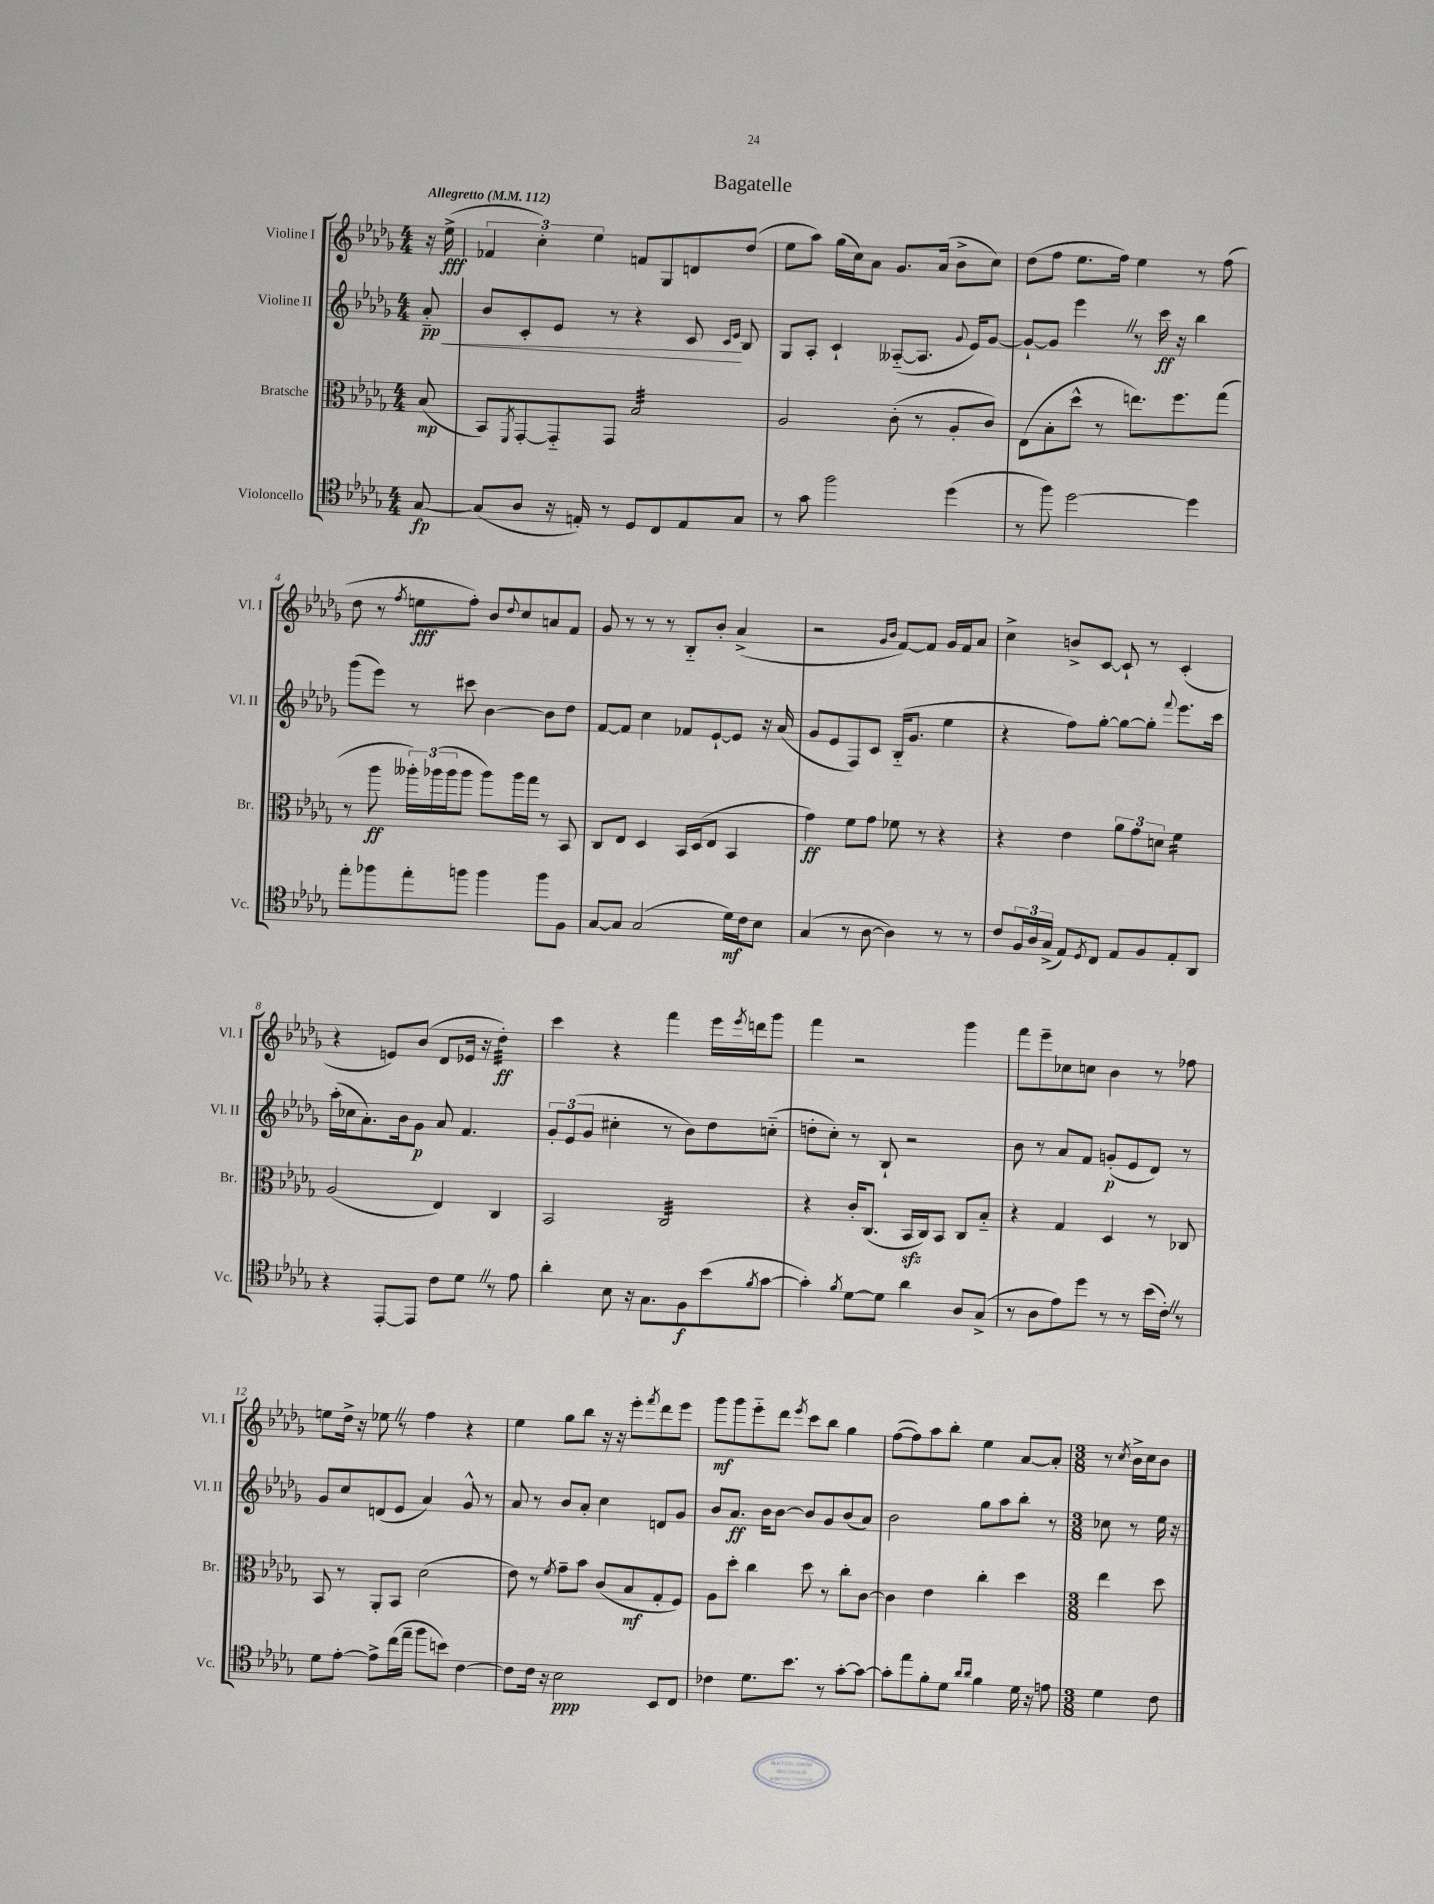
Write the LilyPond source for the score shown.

\header { title = "Bagatelle" }
<<
\new StaffGroup <<
\new Staff = "s0" \with { instrumentName = "Violine I" shortInstrumentName = "Vl. I" } {
    \clef treble \key des \major \numericTimeSignature \time 4/4 \partial 8 \tempo "Allegretto" 4 = 112
    r16 ees''16->\fff( |
    \tuplet 3/2 { fes'4 c''4-.) ees''4 } f'8 ges8 d'8 des''8( |
    ees''8 aes''8) ges''16( c''16) aes'8 ges'8. aes'16( bes'8-> c''8) |
    des''8( f''8 ees''8. f''16) ees''4 r8 f''8( |
    des''8 r8 \acciaccatura { f''8 } e''8\fff f''8-.) bes'8 \appoggiatura { des''8 } c''8 a'8 f'8 |
    ges'8 r8 r8 r8 bes8-_ bes'8-. aes'4->( |
    r2 \grace { ges'16 bes'16 } f'8~) f'8 ges'16 f'16 aes'8 |
    c''4-> b'8-> c'8~ c'8-! r8 c'4-.( |
    r4 e'8) bes'8( des'8 ees'16 r16 des''4:32-.\ff) |
    c'''4 r4 f'''4 ees'''16 \acciaccatura { ees'''8 } d'''16 ges'''8 |
    f'''4 r2 ges'''4 |
    f'''8 ees'''8-- ces''8 c''8 bes'4 r8 fes''8 |
    e''8 des''16-> r16 ees''8 \once \override BreathingSign.text = \markup { \musicglyph "scripts.caesura.straight" } \breathe r8 f''4 r4 |
    ees''4 ges''8 bes''8 r16 r16 ees'''8-. \acciaccatura { f'''8 } des'''8 ees'''8 |
    ges'''8\mf ges'''8 ees'''8-_ des'''8 \acciaccatura { ees'''8 } c'''8 bes''8 ges''4 |
    f''8~( f''8) aes''8 bes''8-. ees''4 aes'8~ aes'8-. |
    \numericTimeSignature \time 3/8 r8 \acciaccatura { c''8 } bes'16-> c''16 bes'8 \bar "|." |
}
\new Staff = "s1" \with { instrumentName = "Violine II" shortInstrumentName = "Vl. II" } {
    \clef treble \key des \major \numericTimeSignature \time 4/4 \partial 8
    aes'8-_\pp\< |
    bes'8 c'8-. ees'8 r8 r4 c'8\! \grace { c'16 ees'16 } bes8 |
    ges8 aes8-. c'4-! aeses8~-_( aeses8. \appoggiatura { ges'8 } ees'16) ges'8~ |
    ges'8~-! ges'8 ees'''4 \once \override BreathingSign.text = \markup { \musicglyph "scripts.caesura.straight" } \breathe r8 c'''16\ff r16 bes''4 |
    ges'''8( ees'''8) r8 cis'''8 bes'4~ bes'8 des''8 |
    f'8~ f'8 c''4 fes'8 ees'8~-! ees'8 r16 aes'16( |
    ges'8 ees'8 f8) c'8 bes16-_( ges'8. ees''4 |
    r4 f''8) ges''8~-. ges''8~ ges''8-. \appoggiatura { f'''8 } ees'''8. c'''16 |
    aes''16-.( ces''16 aes'8.-.) bes'16 ges'8\p aes'8 f'4. |
    \tuplet 3/2 { ges'8-. ees'8( ges'8 } cis''4-. r8 bes'8) des''8 c''8-_( |
    d''8-. c''8-.) r8 bes8-! r2 |
    bes'8 r8 aes'8 f'8 g'8-.\p( ees'8 des'8) r8 |
    ges'8 c''8 d'8( ees'8 aes'4) ges'8-^ r8 |
    aes'8 r8 bes'8 aes'8-. c''4 d'8 ges'8 |
    bes'8 aes'8.\ff bes'16 bes'8~ bes'8 ges'8 bes'8( aes'8) |
    bes'2 ges''8 aes''8 bes''8-. r8 |
    \numericTimeSignature \time 3/8 ces''8 r8 ees''16 r16 \bar "|." |
}
\new Staff = "s2" \with { instrumentName = "Bratsche" shortInstrumentName = "Br." } {
    \clef alto \key des \major \numericTimeSignature \time 4/4 \partial 8
    bes8\mp( |
    bes,8) \acciaccatura { f,8 } ges,8~-. ges,8-_ ges,8 bes2:32 |
    aes2 c'8-.( r8 aes8-. c'8) |
    ees8( bes8-. des''8-^ r8 e''8.) f''8. ges''8( |
    r8 aes''8\ff \tuplet 3/2 { aeses''16-.) aes''16( aes''16 } aes''8 aes''8) aes''16 ges''16 r8 bes,8 |
    c8 ees8 des4 bes,16 des16( ees8 bes,4 |
    ges'4\ff) f'8 ges'8 fes'8 r8 r4 |
    r4 ees'4 \tuplet 3/2 { aes'8 ges'8 d'8 } f'4:16 |
    aes2( ees4) c4 |
    bes,2 c2:32 |
    r4 c'16-. c8.( bes,16\sfz c16) bes,8 c8 bes8-_ |
    r4 ges4 des4 r8 ces8 |
    bes,8 r8 aes,8-. bes,8 des'2( |
    ees'8) r8 \acciaccatura { f'8 } ges'8-- bes'8 c'8( bes8\mf ges8-. f8) |
    aes8 des''8-. c''4 des''8 r8 c''8-. c'8~ |
    c'4 ees'4 c''4-. des''4 |
    \numericTimeSignature \time 3/8 ees''4 des''8 \bar "|." |
}
\new Staff = "s3" \with { instrumentName = "Violoncello" shortInstrumentName = "Vc." } {
    \clef tenor \key des \major \numericTimeSignature \time 4/4 \partial 8
    ges8~\fp |
    ges8( aes8 r16 e16-.) r8 des8 c8 e8 ges8 |
    r8 ges'8 f''2 des''4( |
    r8 f''8) des''2~ des''4 |
    ees''8-. fes''8 ees''8-. f''8 f''4 f''8 f8 |
    ges8~ ges8 ges2( des'16\mf) c'16 bes8 |
    ges4( r8 aes8~ aes4) r8 r8 |
    c'8 \tuplet 3/2 { f16 aes16 ges16->( } ees8) \acciaccatura { des8 } c8 ees8 f8 ees8-. aes,8 |
    r4 ees,8~-. ees,8 c'8 des'8 \once \override BreathingSign.text = \markup { \musicglyph "scripts.caesura.straight" } \breathe r8 ees'8 |
    aes'4-. bes8 r16 ges8. f8\f bes'8( \acciaccatura { f'8 } ges'8~ |
    ges'4-.) \acciaccatura { f'8 } des'8~ des'8 aes'4 aes8 ges8->( |
    r8 aes8 ees'8) des''8 r8 r8 bes'16( c'16-.) \once \override BreathingSign.text = \markup { \musicglyph "scripts.caesura.straight" } \breathe r8 |
    des'8 ees'8~-. ees'8-> c''16( ees''16-- f''8 b'8) c'4~ |
    c'8 c'16 r16 bes2\ppp bes,8 c8 |
    ces'4 des'8. bes'8. r8 ges'8~-. ges'8~ |
    ges'8-. ees''8 f'8-. des'8 \grace { aes'16 aes'16 } f'4 des'16 r16 e'8 |
    \numericTimeSignature \time 3/8 des'4 c'8 \bar "|." |
}
>>
>>
